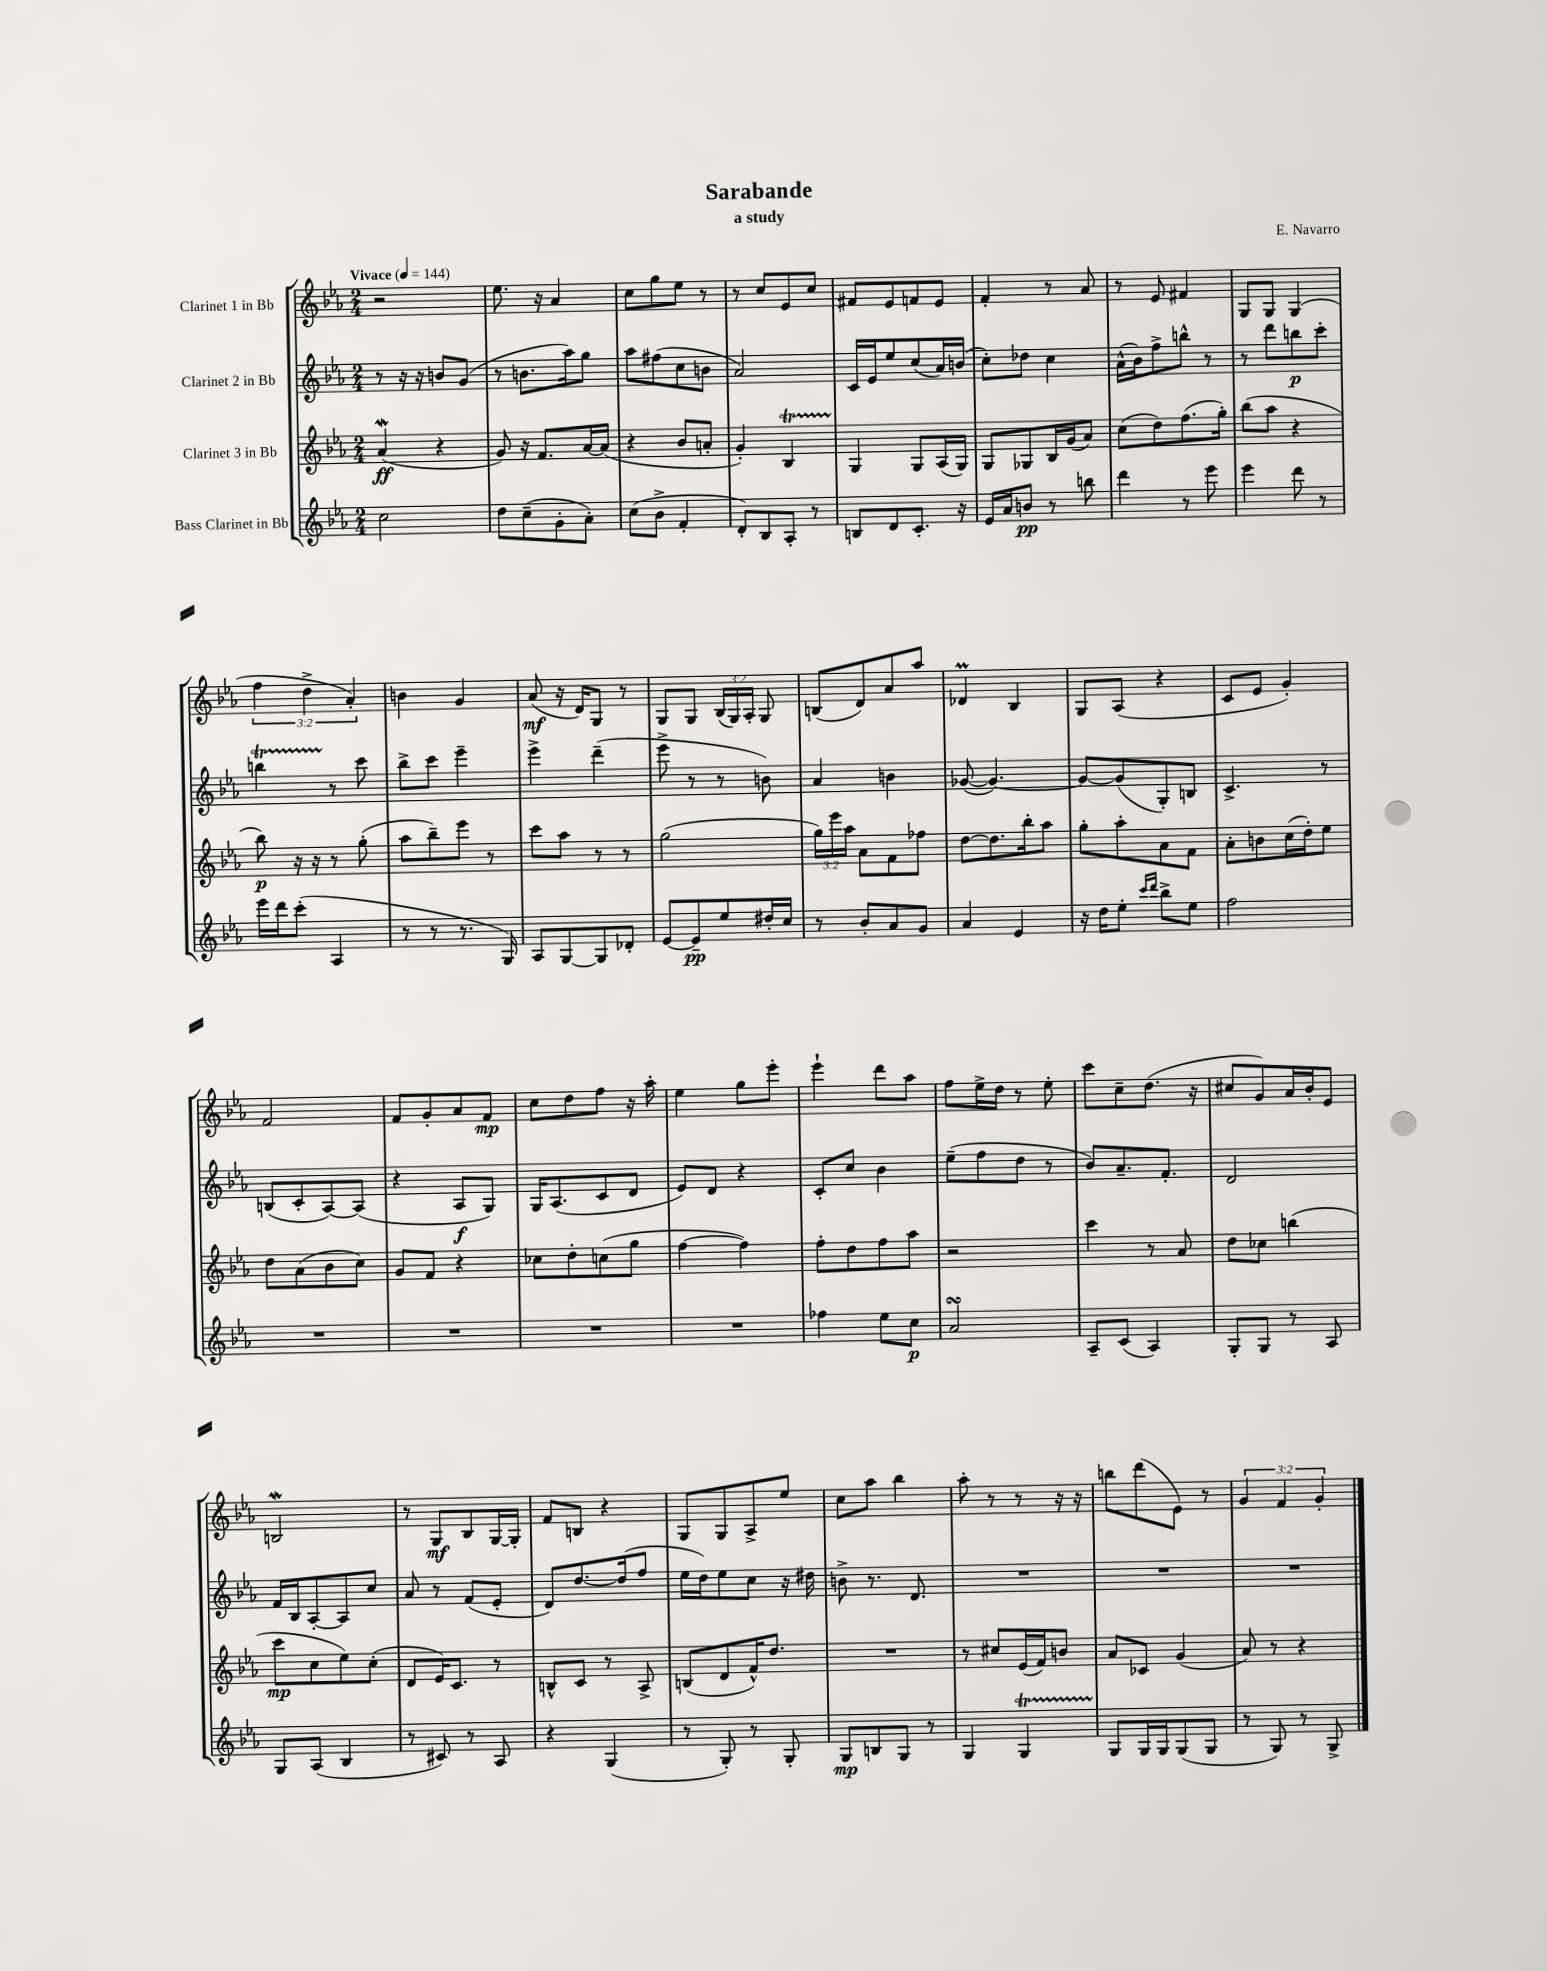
\header { title = "Sarabande" composer = "E. Navarro" subtitle = "a study" }
<<
\new StaffGroup <<
\new Staff = "s0" \with { instrumentName = "Clarinet 1 in Bb" } {
    \clef treble \key ees \major \numericTimeSignature \time 2/4 \override Staff.TupletNumber.text = #tuplet-number::calc-fraction-text \tempo "Vivace" 4 = 144
    \autoBeamOff r2 |
    ees''8. r16 aes'4 |
    c''8[ g''8 ees''8] r8 |
    r8 c''8[ ees'8 c''8] |
    fis'8[ ees'8 f'8 ees'8] |
    f'4-. r8 aes'8 |
    r8 ees'8 fis'4 |
    g8[ g8] g4( |
    \tuplet 3/2 { f''4 d''4-> aes'4-.) } |
    b'4 g'4 |
    aes'8\mf( r16 d'16[) g8] r8 |
    g8[ g8] \tuplet 3/2 { bes16[( g16) aes16]-. } g8 |
    b8[( d'8) aes'8 aes''8] |
    des'4\prall bes4 |
    g8[ aes8]( r4 |
    c'8[ ees'8] g'4-.) |
    f'2 |
    f'8[ g'8-. aes'8 f'8]\mp |
    c''8[ d''8 f''8] r16 aes''16-. |
    ees''4 g''8[ ees'''8]-. |
    ees'''4-! d'''8[ aes''8] |
    f''8[ ees''16-> d''16] r8 ees''8-. |
    c'''8[ c''8-- d''8.]( r16 |
    cis''8[ g'8) aes'16 bes'16-. ees'8] |
    b2\mordent |
    r8 g8[\mf bes8 g16~ g16]-. |
    f'8[ b8] r4 |
    g8[ g8 aes8-> ees''8] |
    c''8[ aes''8] bes''4 |
    aes''8-. r8 r8 r16 r16 |
    b''8[ d'''8( ees'8]) r8 |
    \tuplet 3/2 { g'4 f'4 g'4-. } \bar "|." |
}
\new Staff = "s1" \with { instrumentName = "Clarinet 2 in Bb" } {
    \clef treble \key ees \major \numericTimeSignature \time 2/4
    \autoBeamOff r8 r16 r16 b'8[ g'8]( |
    r8 b'8.[ aes''16) g''8] |
    aes''8[ fis''8( c''8 b'8] |
    aes'2) |
    c'16[ ees'16 ees''8 c''8( aes'16) b'16]( |
    c''8[-.) des''8] c''4 |
    aes'16[-^( bes'16) f''8-> b''8]-^ r8 |
    r8 d'''8[ b''8\p c'''8]-. |
    b''4\startTrillSpan r8\stopTrillSpan c'''8 |
    bes''8[-> c'''8] ees'''4-- |
    ees'''4-> d'''4--( |
    ees'''8-> r8 r8 b'8) |
    aes'4 b'4 |
    ges'8~( ges'4.~) |
    ges'8[~ ges'8( g8-.) b8] |
    c'4.-> r8 |
    b8[( c'8-. aes8~) aes8]( |
    r4 aes8[\f g8]) |
    g16[ aes8.( c'8 d'8] |
    ees'8[) d'8] r4 |
    c'8[-. c''8] bes'4 |
    ees''8[--( f''8 d''8] r8 |
    bes'8[) aes'8.-- f'8.]-. |
    d'2 |
    f'16[ bes16 aes8~-. aes8 c''8] |
    aes'8 r8 f'8[( ees'8]-. |
    d'8[) d''8.~ d''16( f''8] |
    ees''16[ d''16) ees''8 c''8] r16 dis''16 |
    b'8-> r8. d'8. |
    R2 |
    R2 |
    R2 \bar "|." |
}
\new Staff = "s2" \with { instrumentName = "Clarinet 3 in Bb" } {
    \clef treble \key ees \major \numericTimeSignature \time 2/4 \override Staff.TupletNumber.text = #tuplet-number::calc-fraction-text
    \autoBeamOff aes'4\mordent\ff( r4 |
    g'8) r16 f'8.[ aes'16~ aes'16]( |
    r4 bes'8[ a'8]-. |
    g'4-.) bes4\startTrillSpan |
    g4\stopTrillSpan g8[ aes16( g16]) |
    g8[ ges8 bes16 g'16( aes'8]) |
    c''8[( d''8) f''8.( g''16]-.) |
    bes''8[( aes''8] r4 |
    bes''8\p) r16 r16 r8 g''8-.( |
    aes''8[ bes''8--) ees'''8] r8 |
    c'''8[ aes''8] r8 r8 |
    g''2( |
    \tuplet 3/2 { g''16[) ees'''16 aes''16] } aes'8[ f'8 fes''8] |
    d''8[~ d''8. bes''16-. aes''8] |
    g''8[-. aes''8-. aes'8 f'8] |
    aes'8[-. b'8 c''16( d''16-.) ees''8] |
    d''8[ aes'8( bes'8 c''8]) |
    g'8[ f'8] r4 |
    ces''8[ d''8-. c''8( g''8] |
    f''4~ f''4) |
    f''8[-. d''8 f''8 aes''8] |
    r2 |
    c'''4 r8 aes'8 |
    d''8[ ces''8] b''4( |
    c'''8[\mp c''8 ees''8) c''8]-.( |
    d'8[ ees'16) c'8.] r8 |
    b8[-^ c'8] r8 aes8-> |
    b8[( d'8 f'16-^) d''8.] |
    R2 |
    r8 cis''8[ ees'16( f'16) b'8] |
    aes'8[ ces'8] g'4( |
    aes'8) r8 r4 \bar "|." |
}
\new Staff = "s3" \with { instrumentName = "Bass Clarinet in Bb" } {
    \clef treble \key ees \major \numericTimeSignature \time 2/4
    \autoBeamOff c''2 |
    d''8[ c''8--( g'8-. aes'8]-.) |
    c''8[( bes'8]-> f'4-. |
    d'8[-.) bes8 aes8]-. r8 |
    b8[ d'8 c'8.]-. r16 |
    ees'16[ aes'16 b'8]\pp r8 b''8 |
    d'''4 r8 ees'''8 |
    ees'''4 d'''8 r8 |
    ees'''16[ d'''16 c'''8]-.( aes4 |
    r8 r8 r8. g16) |
    aes8[ g8~ g8 des'8]-. |
    ees'8[~ ees'8--\pp ees''8 dis''16-. c''16] |
    r8 bes'8[-. aes'8 g'8] |
    aes'4 ees'4 |
    r16 d''16[ ees''8]-. \grace { c'''16[ d'''16] } bes''8[-> ees''8] |
    f''2 |
    R2 |
    R2 |
    R2 |
    R2 |
    fes''4 ees''8[ c''8]\p |
    aes'2\turn |
    aes8[-- c'8]( aes4) |
    g8[-. g8] r8 aes8 |
    g8[ aes8]( bes4 |
    r8 cis'8) r8 aes8 |
    r4 g4( |
    r8 g8-.) r8 g8-. |
    g8[\mp b8 g8] r8 |
    g4 g4\startTrillSpan |
    g8[\stopTrillSpan g16 g16 g8( g8] |
    r8 g8) r8 g8-> \bar "|." |
}
>>
>>
\layout { \context { \Score \remove "Bar_number_engraver" } }
